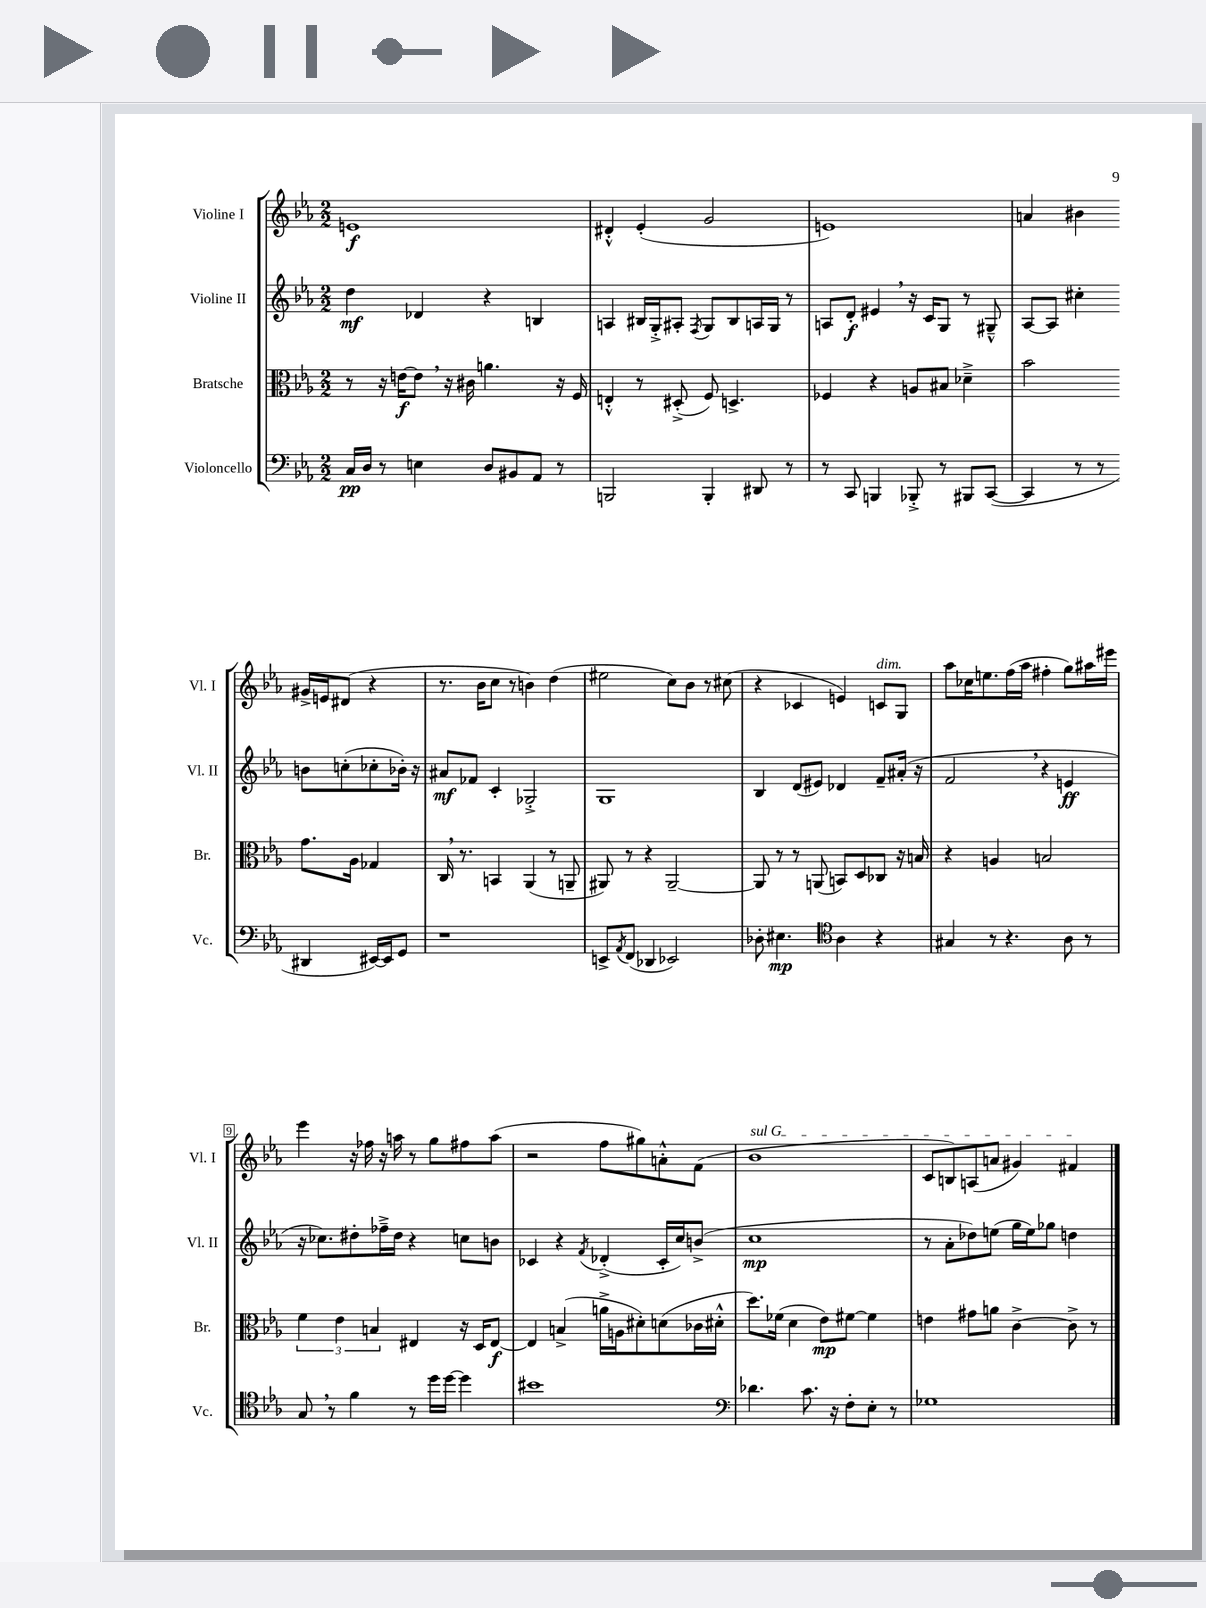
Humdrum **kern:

**kern	**dynam	**kern	**dynam	**kern	**dynam	**kern	**dynam
*part4	*part4	*part3	*part3	*part2	*part2	*part1	*part1
*staff4	*staff4	*staff3	*staff3	*staff2	*staff2	*staff1	*staff1
*I"Violoncello	*	*I"Bratsche	*	*I"Violine II	*	*I"Violine I	*
*I'Vc.	*	*I'Br.	*	*I'Vl. II	*	*I'Vl. I	*
*clefF4	*	*clefC3	*	*clefG2	*	*clefG2	*
*k[b-e-a-]	*	*k[b-e-a-]	*	*k[b-e-a-]	*	*k[b-e-a-]	*
*M2/2	*	*M2/2	*	*M2/2	*	*M2/2	*
=1	=1	=1	=1	=1	=1	=1	=1
16C/LL	pp	8r	.	4dd\	mf	1en	f
16D/JJ	.	.	.	.	.	.	.
8r	.	16r	.	.	.	.	.
.	.	[16en\KL	f	.	.	.	.
4En\	.	8e,\J]	.	4d-X/	.	.	.
.	.	16r	.	.	.	.	.
.	.	16c#X\	.	.	.	.	.
8D/L	.	4.an\	.	4r	.	.	.
8BB#X/	.	.	.	.	.	.	.
8AA-/J	.	.	.	4Bn/	.	.	.
8r	.	16r	.	.	.	.	.
.	.	16F/	.	.	.	.	.
=2	=2	=2	=2	=2	=2	=2	=2
2BBBn/	.	4En'^^/	.	4An/	.	4d#X'^^/	.
.	.	8r	.	16B#X/LL	.	(4e-'/	.
.	.	.	.	16G'^/J	.	.	.
.	.	(8D#X'^/	.	8A#X'/J	.	.	.
.	.	.	.	8qF/	.	.	.
4BBB'/	.	8F/)	.	8G/L	.	2g/	.
.	.	4.Dn^/	.	8B#/	.	.	.
8DD#X/	.	.	.	16An/L	.	.	.
.	.	.	.	16G/JJ	.	.	.
8r	.	.	.	8r	.	.	.
=3	=3	=3	=3	=3	=3	=3	=3
8r	.	4F-X/	.	8An/L	.	1en)	.
8CC/	.	.	.	8d'/J	f	.	.
4BBBn/	.	4r	.	4e#X,/	.	.	.
8BBB-X'^/	.	8An/L	.	16r	.	.	.
.	.	.	.	16c/KL	.	.	.
8r	.	8B#X/J	.	8G/J	.	.	.
8BBB#X/L	.	4d-X~^\	.	8r	.	.	.
([8CC/J	.	.	.	8G#X~^^/	.	.	.
=4	=4	=4	=4	=4	=4	=4	=4
4CC/]	.	2b-\	.	[8A-/L	.	4an/	.
.	.	.	.	8A-/J]	.	.	.
8r	.	.	.	4cc#X'\	.	4b#X\	.
8r	.	.	.	.	.	.	.
4DD#X/	.	8.g\L	.	8bn\L	.	16g#X^/LL	.
.	.	.	.	.	.	16en/J	.
.	.	.	.	(8ccn'\	.	(8d#X/J	.
.	.	16A-\Jk	.	.	.	.	.
[16EE#X/LL)	.	4G-X/	.	8cc-X'\	.	4r	.
16EE#/J]	.	.	.	.	.	.	.
8GG/J	.	.	.	16b-X'\Jk)	.	.	.
.	.	.	.	16r	.	.	.
!!LO:LB:g=z
=5	=5	=5	=5	=5	=5	=5	=5
1r	.	16C,/	.	8a#X/L	mf	8.r	.
.	.	8.r	.	.	.	.	.
.	.	.	.	8f-X/J	.	.	.
.	.	.	.	.	.	16b-\KL	.
.	.	4BBn/	.	4c'/	.	8cc\J	.
.	.	.	.	.	.	8r	.
.	.	(4AA-/	.	2G-X'^/	.	4bn\)	.
.	.	8r	.	.	.	(4dd\	.
.	.	8AAn~/	.	.	.	.	.
=6	=6	=6	=6	=6	=6	=6	=6
8EEn^/L	.	8AA#X/)	.	1G	.	2ee#X\	.
8qAA-/	.	.	.	.	.	.	.
(8FF/J	.	8r	.	.	.	.	.
4DD-X/	.	4r	.	.	.	.	.
2EE-X/)	.	[2AA#~/	.	.	.	8cc\L)	.
.	.	.	.	.	.	8b-\J	.
.	.	.	.	.	.	8r	.
.	.	.	.	.	.	(8cc#X\	.
=7	=7	=7	=7	=7	=7	=7	=7
8D-X'\	.	8AA#/]	.	4B-/	.	4r	.
4.E#X\	mp	8r	.	.	.	.	.
.	.	8r	.	(8d/L	.	4c-X/	.
.	.	(8AAn/	.	8e#X/J)	.	.	.
*clefC4	*	*	*	*	*	*	*
4A-\	.	8BBn/L)	.	4d-X/	.	4en/)	.
.	.	8D/	.	.	.	.	.
!	!	!	!	!	!	!LO:TX:a:i:t=dim.	!
4r	.	8C-X/J	.	8f~/L	.	8cn/L	.
.	.	16r	.	(16a#X'/Jk	.	8G/J	.
.	.	16Bn/	.	16r	.	.	.
=8	=8	=8	=8	=8	=8	=8	=8
4G#X/	.	4r	.	2f,/	.	8aa-\L	.
.	.	.	.	.	.	16cc-X\K	.
.	.	.	.	.	.	8.een\	.
8r	.	4An/	.	.	.	.	.
4.r	.	.	.	.	.	(16ff\L	.
.	.	.	.	.	.	16aa-\JJ	.
.	.	2Bn/	.	4r	.	4ff#X'\	.
8A-\	.	.	.	4en/	ff	8gg\L)	.
8r	.	.	.	.	.	16aa#X\L	.
.	.	.	.	.	.	16eee#X\JJ	.
!!LO:LB:g=z
=9	=9	=9	=9	=9	=9	=9	=9
8G,/	.	6f\	.	16r	.	4eee-\	.
.	.	.	.	8.cc-X\L)	.	.	.
8r	.	.	.	.	.	.	.
.	.	6e-\	.	.	.	.	.
4f\	.	.	.	8dd#X'\	.	16r	.
.	.	.	.	.	.	16ff-X\	.
.	.	6Bn/	.	.	.	.	.
.	.	.	.	16ff-X~^\L	.	16r	.
.	.	.	.	16dd#\JJ	.	16aan\	.
8r	.	4E#X/	.	4r	.	8r	.
16dd\LL	.	.	.	.	.	8gg\L	.
[16dd\JJ	.	.	.	.	.	.	.
4dd\]	.	16r	.	8ccn\L	.	8ff#X\	.
.	.	16D/KL	.	.	.	.	.
.	.	[8E#/J	f	8bn\J	.	(8aa\J	.
=10	=10	=10	=10	=10	=10	=10	=10
1b#X	.	4E#/]	.	4c-X/	.	2r	.
.	.	(4Bn^/	.	4r	.	.	.
.	.	.	.	8qf/	.	.	.
.	.	16an^\LL	.	(4d-X'^/	.	8ff\L	.
.	.	16An\J	.	.	.	.	.
.	.	8d#X'\)	.	.	.	8gg#X\)	.
.	.	(8dn\	.	16c-'/LL	.	8an'^^\	.
.	.	.	.	16cc/J)	.	.	.
.	.	16c-X\L	.	(8bn^/J	.	(8f\J	.
.	.	16d#X'^^\JJ	.	.	.	.	.
=11	=11	=11	=11	=11	=11	=11	=11
*clefF4	*	*	*	*	*	*	*
!	!	!	!	!	!	!LO:TX:a:i:t=sul G	!
4.d-X\	.	8.dd\L)	.	1cc	mp	1b-	.
.	.	(16f-X\Jk	.	.	.	.	.
.	.	4d\	.	.	.	.	.
8.c\	.	.	.	.	.	.	.
.	.	8e-\L)	mp	.	.	.	.
16r	.	.	.	.	.	.	.
8F'\L	.	[8f#X\J	.	.	.	.	.
8E-'\J	.	4f#\]	.	.	.	.	.
8r	.	.	.	.	.	.	.
=12	=12	=12	=12	=12	=12	=12	=12
1G-X	.	4en\	.	8r	.	8c/L	.
.	.	.	.	8a-'\L	.	8Bn/)	.
.	.	8g#X\L	.	8dd-X\)	.	(8An/	.
.	.	8an\J	.	(8een\J	.	8an/J	.
.	.	[4c^\	.	16gg\LL	.	4g#X/)	.
.	.	.	.	16ee\J)	.	.	.
.	.	.	.	8gg-X\J	.	.	.
.	.	8c^\]	.	4ddn\	.	4f#X/	.
.	.	8r	.	.	.	.	.
==	==	==	==	==	==	==	==
*-	*-	*-	*-	*-	*-	*-	*-
